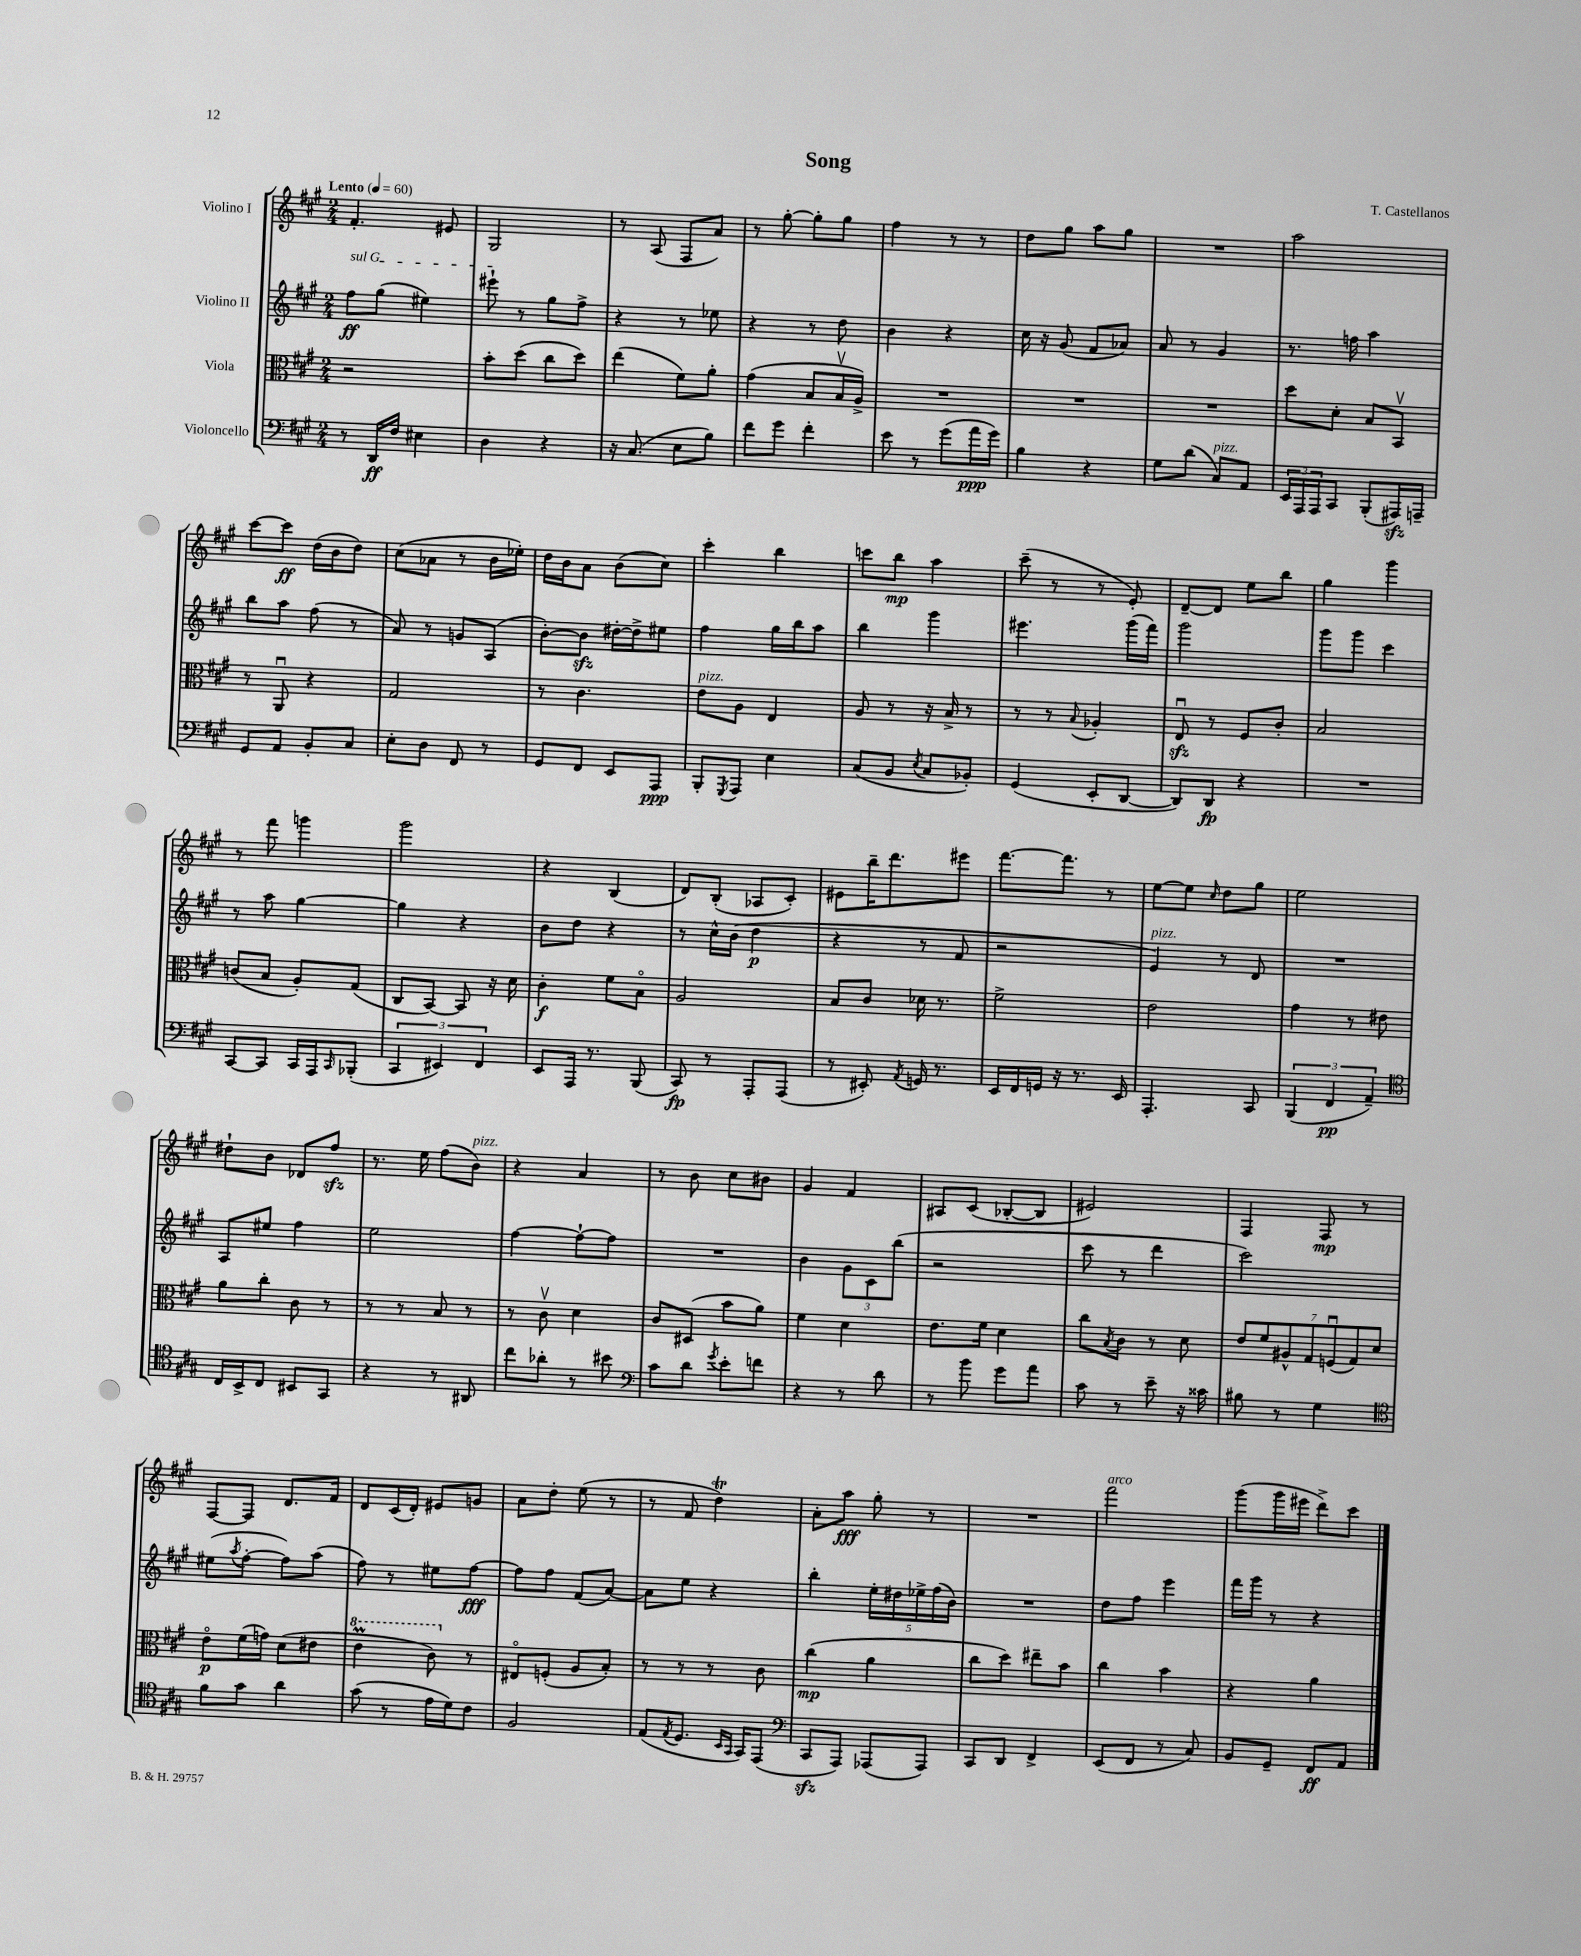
\header { title = "Song" composer = "T. Castellanos" }
<<
\new StaffGroup <<
\new Staff = "s0" \with { instrumentName = "Violino I" } {
    \clef treble \key a \major \numericTimeSignature \time 2/4 \tempo "Lento" 4 = 60
    fis'4.-. eis'8 |
    gis2 |
    r8 a8( fis8 a'8) |
    r8 gis''8~-. gis''8-. gis''8 |
    fis''4 r8 r8 |
    d''8 gis''8 a''8 gis''8 |
    R2 |
    a''2 |
    cis'''8~ cis'''8\ff d''16( b'16 d''8) |
    cis''8( aes'8 r8 b'16 ees''16-.) |
    d''16 b'16 a'8 b'8( cis''8) |
    cis'''4-. b''4 |
    c'''8 b''8\mp a''4 |
    cis'''8--( r8 r8 e'8-.) |
    d'8~-- d'8 e''8 b''8 |
    gis''4 gis'''4 |
    r8 fis'''8 g'''4 |
    gis'''2 |
    r4 b4( |
    d'8) b8-.( aes8 cis'8-.) |
    eis'8 b''16-- d'''8. eis'''8 |
    fis'''8.~ fis'''8. r8 |
    e''8~ e''8 \grace { cis''16 } d''8 gis''8 |
    e''2 |
    dis''8-! b'8 des'8 fis''8\sfz |
    r8. e''16 fis''8( b'8^\markup { \italic "pizz." }) |
    r4 a'4 |
    r8 b'8 cis''8 bis'8 |
    gis'4 fis'4 |
    ais8 cis'8( bes8~-. bes8 |
    eis'2) |
    fis4 fis8\mp r8 |
    fis8~ fis8 d'8. fis'16 |
    d'8 cis'16( d'16-.) eis'8 g'8 |
    a'8 d''8-. e''8( r8 |
    r8 fis'8 d''4\trill) |
    a'8-. a''8\fff gis''8-. r8 |
    R2 |
    fis'''2^\markup { \italic "arco" } |
    gis'''8( gis'''16 eis'''16 d'''8->) cis'''8 \bar "|." |
}
\new Staff = "s1" \with { instrumentName = "Violino II" } {
    \clef treble \key a \major \numericTimeSignature \time 2/4
    \once \override TextSpanner.bound-details.left.text = \markup { \italic "sul G" } fis''8\ff\startTextSpan gis''8( eis''4) |
    eis'''8-!\stopTextSpan r8 gis''8 fis''8-> |
    r4 r8 ees''8 |
    r4 r8 d''8 |
    b'4 r4 |
    cis''16 r16 gis'8( fis'8 aes'8) |
    a'8 r8 gis'4 |
    r8. f''16 a''4 |
    b''8 a''8 fis''8( r8 |
    a'8) r8 g'8 a8( |
    b'8~-.) b'8\sfz dis''16~-. dis''16-> eis''8 |
    fis''4 gis''16 b''16 a''8 |
    b''4 gis'''4 |
    eis'''4. gis'''16( fis'''16) |
    gis'''2 |
    gis'''8 gis'''8 cis'''4 |
    r8 a''8 gis''4~ |
    gis''4 r4 |
    b'8 d''8 r4 |
    r8 cis''16-^ b'16( d''4\p |
    r4 r8 fis'8 |
    r2 |
    e'4^\markup { \italic "pizz." }) r8 d'8 |
    R2 |
    a8 eis''8 fis''4 |
    e''2 |
    fis''4~ fis''8~-! fis''8 |
    R2 |
    b'4 \tuplet 3/2 { gis'8 cis'8 b''8( } |
    r2 |
    cis'''8 r8 d'''4 |
    cis'''2) |
    eis''8( \acciaccatura { a''8 } fis''8~-. fis''8) a''8( |
    fis''8) r8 eis''8 fis''8~\fff |
    fis''8 fis''8 fis'8( a'8~) |
    a'8 e''8 r4 |
    b''4-. \tuplet 5/4 { e''16-. dis''16 ees''16-> fis''16( b'16) } |
    R2 |
    d''8 fis''8 e'''4 |
    fis'''16 gis'''16 r8 r4 \bar "|." |
}
\new Staff = "s2" \with { instrumentName = "Viola" } {
    \clef alto \key a \major \numericTimeSignature \time 2/4
    r2 |
    b'8-. d''8( cis''8 d''8) |
    e''4( fis'8) a'8-. |
    gis'4( b8 b16\upbow a16->) |
    R2 |
    R2 |
    R2 |
    d''8 d'8-. b8 b,8\upbow |
    r8 a,8\downbow r4 |
    gis2 |
    r8 cis'4. |
    e'8^\markup { \italic "pizz." } a8 e4 |
    a8 r8 r16 b16-> r8 |
    r8 r8 \appoggiatura { b8 } aes4-. |
    e8\downbow\sfz r8 fis8 cis'8-. |
    b2 |
    c'8( b8 a8-.) gis8( |
    cis8 b,8~) b,8 r16 d'16 |
    cis'4-.\f fis'8 b8\flageolet |
    a2 |
    b8 cis'8 des'16 r8. |
    fis'2-> |
    e'2 |
    gis'4 r8 eis'8 |
    a'8 cis''8-. cis'8 r8 |
    r8 r8 b8 r8 |
    r8 cis'8\upbow d'4 |
    cis'8 dis8( b'8 a'8) |
    fis'4 d'4 |
    e'8. fis'16 d'4 |
    cis''8 \acciaccatura { b8 } cis'8 r8 d'8 |
    \tuplet 7/4 { e'8 fis'8 ais8-^ gis8 f8\downbow( gis8) d'8 } |
    e'8\flageolet\p fis'16( g'16) d'8( eis'8 |
    \ottava #1 e''4\prall cis''8) \ottava #0 r8 |
    eis8\flageolet f8-.( a8 b8-.) |
    r8 r8 r8 cis'8 |
    cis''4\mp( a'4 |
    cis''8 d''8) eis''8-- b'8 |
    cis''4 b'4 |
    r4 a'4 \bar "|." |
}
\new Staff = "s3" \with { instrumentName = "Violoncello" } {
    \clef bass \key a \major \numericTimeSignature \time 2/4
    r8 d,16\ff fis16 eis4 |
    d4 r4 |
    r16 cis8.( e8 b8) |
    fis'8 gis'8 fis'4-. |
    e'8 r8 gis'8( a'16\ppp gis'16) |
    b4 r4 |
    gis8 d'8( cis8^\markup { \italic "pizz." }) a,8 |
    \tuplet 3/2 { e,16 a,,16 a,,16 } cis,8 b,,8-.( ais,,16\sfz) a,,16-- |
    gis,8 a,8 b,8-. cis8 |
    e8-. d8 fis,8 r8 |
    gis,8 fis,8 e,8 a,,8\ppp |
    b,,8-. \acciaccatura { gis,,8 } a,,8 e4 |
    cis8( b,8 \acciaccatura { e8 } cis8 bes,8-.) |
    gis,4( e,8-. d,8~ |
    d,8) d,8\fp r4 |
    R2 |
    cis,8~ cis,8 cis,16 a,,16 \grace { cis,16 } bes,,8-.( |
    \tuplet 3/2 { cis,4 eis,4) fis,4 } |
    e,8 a,,16 r8. b,,8( |
    cis,8\fp) r8 a,,8-. a,,8( |
    r8 eis,8-.) \acciaccatura { a,8 } g,16 r8. |
    e,16 fis,16 g,16 r16 r8. e,16 |
    a,,4.-. cis,8 |
    \tuplet 3/2 { b,,4( fis,4\pp a,4--) } |
    \clef tenor cis16 b,16-> cis8 bis,8 gis,8 |
    r4 r8 ais,8 |
    cis''8 aes'8-. r8 bis'8 |
    \clef bass cis'8 d'8 \acciaccatura { gis'8 } e'8-. f'8 |
    r4 r8 d'8 |
    r8 b'8 gis'8 a'8 |
    cis'8 r8 e'8-- r16 cisis'16 |
    bis8 r8 gis4 |
    \clef tenor fis'8 gis'8 a'4 |
    gis'8( r8 e'16 d'16) cis'8 |
    fis2 |
    e8( \acciaccatura { e8 } d8. \grace { b,16 gis,16 } gis,16) e,8( |
    \clef bass cis,8\sfz a,,8) aes,,8( aes,,8) |
    cis,8 d,8 fis,4-> |
    e,8( fis,8 r8 cis8) |
    b,8 gis,8-- fis,8\ff a,8 \bar "|." |
}
>>
>>
\layout { \context { \Score \remove "Bar_number_engraver" } }
